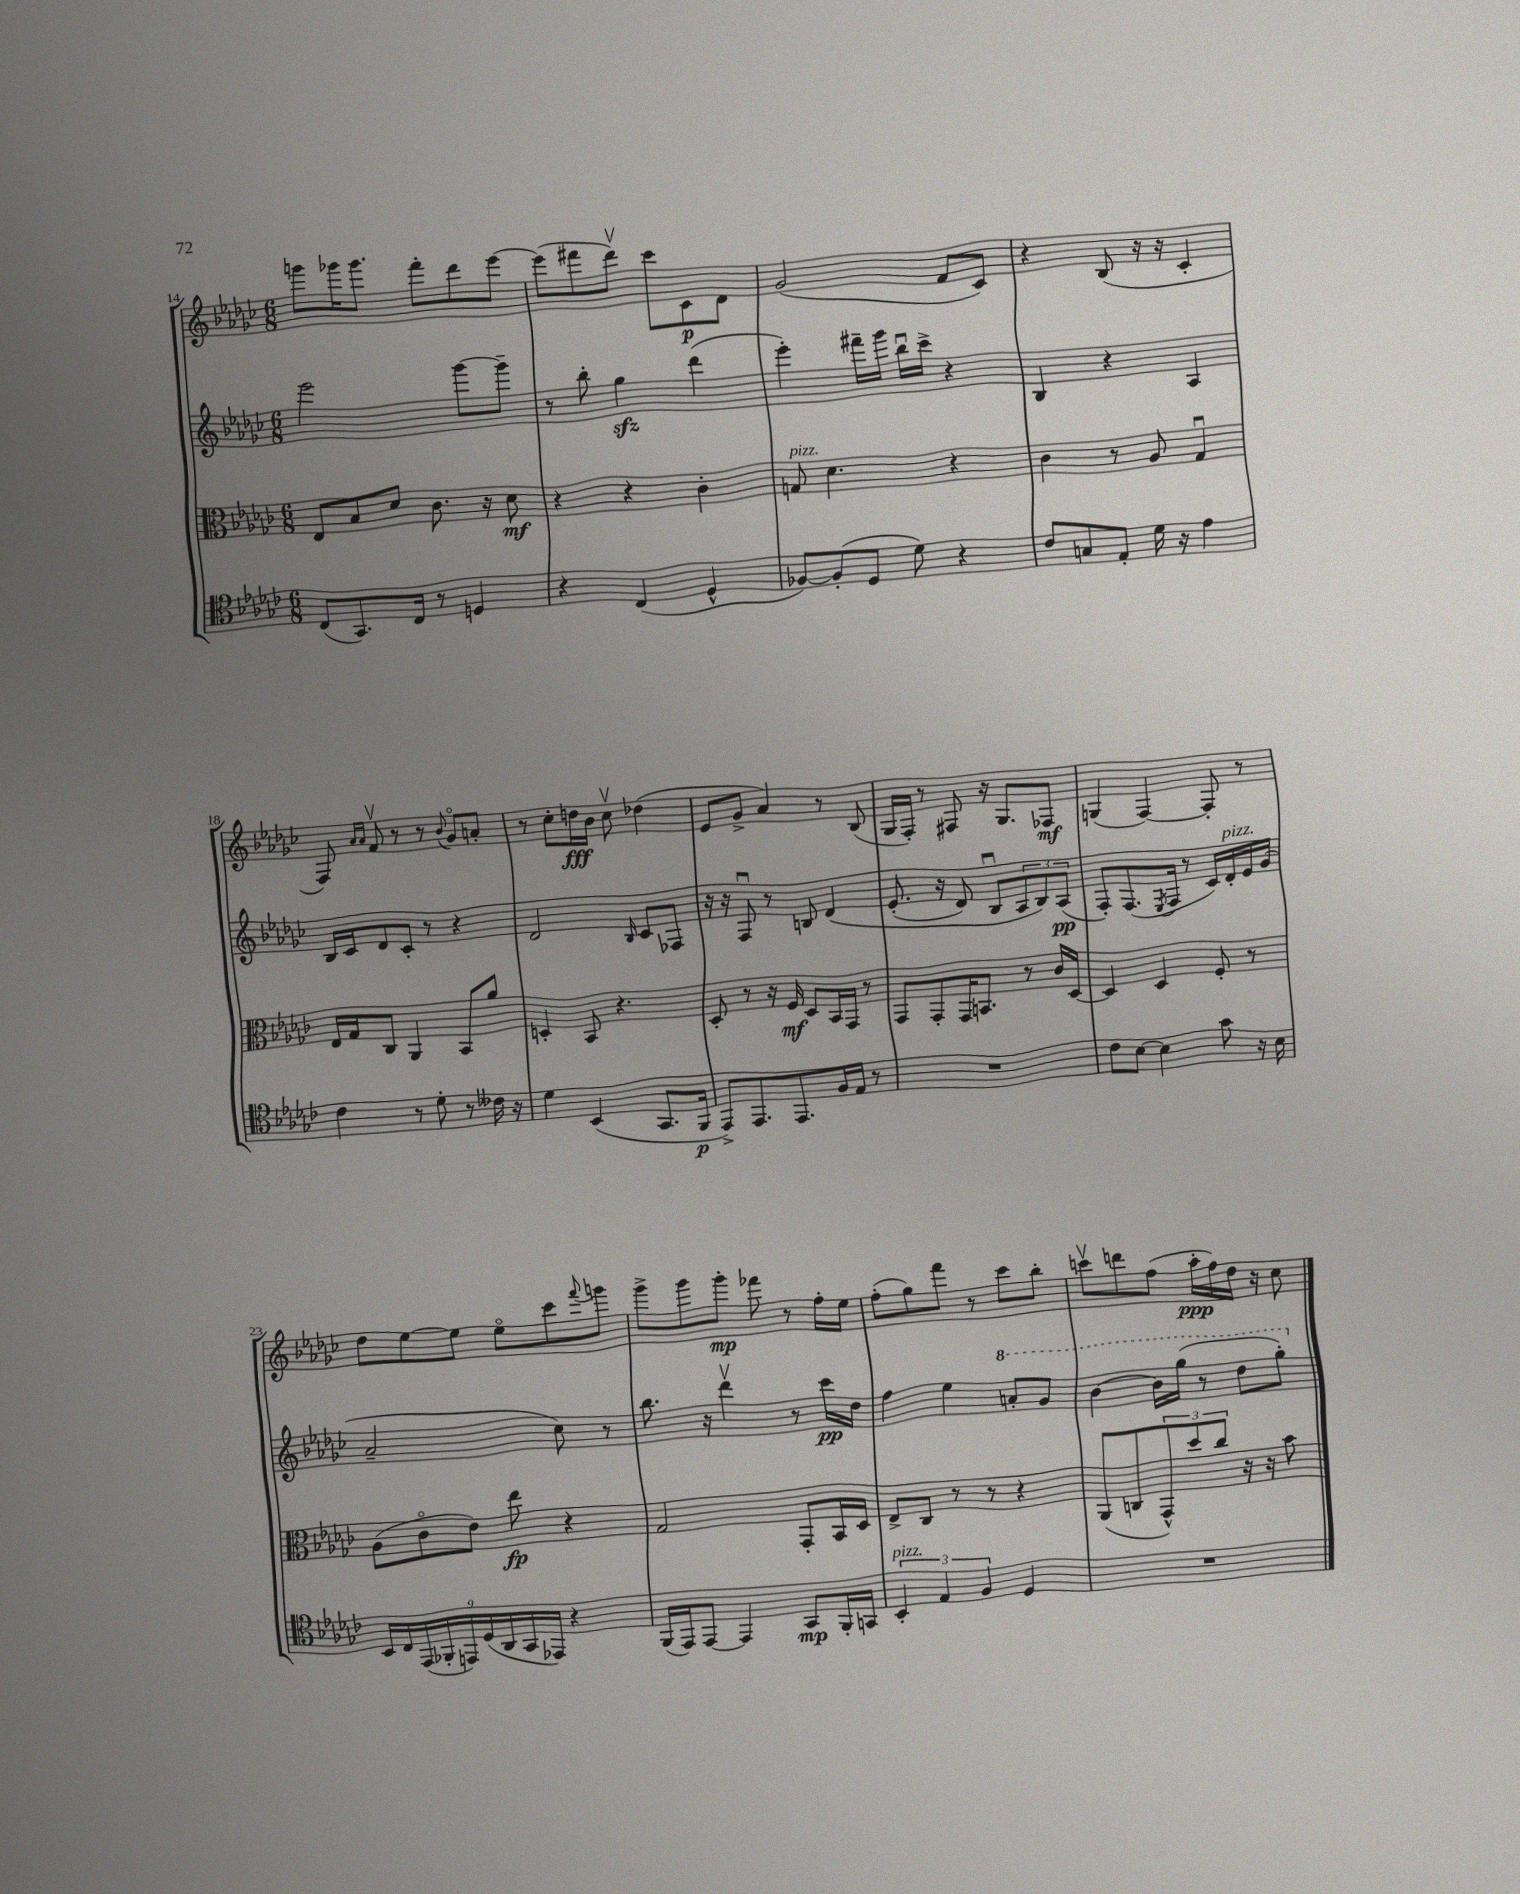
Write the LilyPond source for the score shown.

<<
\new StaffGroup <<
\new Staff = "s0" {
    \clef treble \key ges \major \numericTimeSignature \time 6/8
    g'''8 ges'''16 ges'''8. f'''8-. des'''8 ees'''8~ |
    ees'''8( fis'''8 des'''8\upbow) ces'''8 ces'8\p des'8 |
    ges'2( f'8 ces'8) |
    r4 bes8( r16 r16 ces'4-. |
    f8) \grace { aes'16 aes'16 } f'8\upbow r8 r8 \appoggiatura { bes'8 } ges'8\flageolet a'8-. |
    r8 ces''8-. d''16\fff bes'16 ces''8\upbow des''4( |
    ees'8 ges'8-> aes'4) r8 bes8( |
    ges16 f16-.) r8 fis8 r16 ges8. fes8\mf |
    g4( f4~) f8-. r8 |
    des''8 ees''8~ ees''8 ees''8\flageolet ces'''8 \appoggiatura { f'''8 } g'''8 |
    ges'''8-> ges'''8 ges'''8-.\mp fes'''8 r8 f''16-. ees''16 |
    f''8-.( ges''8) f'''8 r8 ces'''8 bes''8-. |
    c'''8\upbow d'''8 f''8( aes''16-.\ppp f''16) des''16 r16 ces''8 \bar "|." |
}
\new Staff = "s1" {
    \clef treble \key ges \major \numericTimeSignature \time 6/8
    ees'''2 ges'''8~ ges'''8-- |
    r8 bes''8-. ges''4\sfz des'''4( |
    ees'''4-.) fis'''16-- ges'''16 bes''16\downbow ces'''16-> r4 |
    bes4 r4 aes4 |
    bes16 ces'16 des'8 ces'8-. r8 r4 |
    des'2 \grace { bes16 } ces'8 fes8 |
    r16 r16 f8\downbow r8 b8 des'4\( |
    ees'8.-.( r16 des'8) bes8\downbow \tuplet 3/2 { aes8 bes8\) aes8\pp( } |
    f8-.) f8.( \acciaccatura { ees8 } f16 r8 ces'16) des'16-.^\markup { \italic "pizz." } ees'16 ges'16( |
    aes'2-- ces''8) r8 |
    bes''8. r16 des'''4\upbow r8 ces'''16\pp des''16 |
    f''4 ees''4 \ottava #1 a''8-. ges''8 |
    bes''4~ bes''16 ges'''16( r8 des'''8 ges'''8-.) \ottava #0 \bar "|." |
}
\new Staff = "s2" {
    \clef alto \key ges \major \numericTimeSignature \time 6/8
    ees8 bes8 des'8 ces'8. r16 des'8\mf |
    r4 r4 ces'4-. |
    g8^\markup { \italic "pizz." } des'4. r4 |
    ces'4 r8 aes8 ges4\downbow |
    ees16 ges16 ces8 aes,4 bes,8 aes'8 |
    d4-. bes,8 r4. |
    des8-. r8 r16 f16\mf des8 bes,16 ges,16 r8 |
    ges,8 ges,8-. ges,16 b,8. r8 ces'16 des16~ |
    des4 des4 f8-. r8 |
    aes8( ces'8\flageolet ees'8) ees''8\fp r4 |
    ges2 ges,8-. bes,16 des16 |
    ees8-> ces8 r8 r8 r4 |
    aes,8( c8 \tuplet 3/2 { ges,8-^) des''8 ces''8 } r16 r16 bes'8 \bar "|." |
}
\new Staff = "s3" {
    \clef tenor \key ges \major \numericTimeSignature \time 6/8
    ces8( ges,8.) ces16 r8 d4 |
    r4 ces4( des4-^ |
    fes8~) fes8-.( des8 des'8) r4 |
    ces'8 g8 ees8-. des'16 r16 ees'4 |
    ces'4 r8 des'8-. r8 ceses'16 r16 |
    des'4 bes,4( ges,8. f,16\p |
    ees,8->) ees,8. ees,8. f16 ees16 r8 |
    R2. |
    ces'8 bes8~ bes4 ges'8 r16 bes16 |
    \tuplet 9/8 { bes,16 ces16 ees,16( fes,16-. e,16) des16( aes,16 ges,16 ees,16) } r4 |
    f,16( ees,16) ees,8~ ees,4 ges,8\mp f,16-. g,16 |
    \tuplet 3/2 { bes,4-.^\markup { \italic "pizz." } ees4 f4 } des4 |
    R2. \bar "|." |
}
>>
>>
\layout { \context { \Score currentBarNumber = #14 } }
